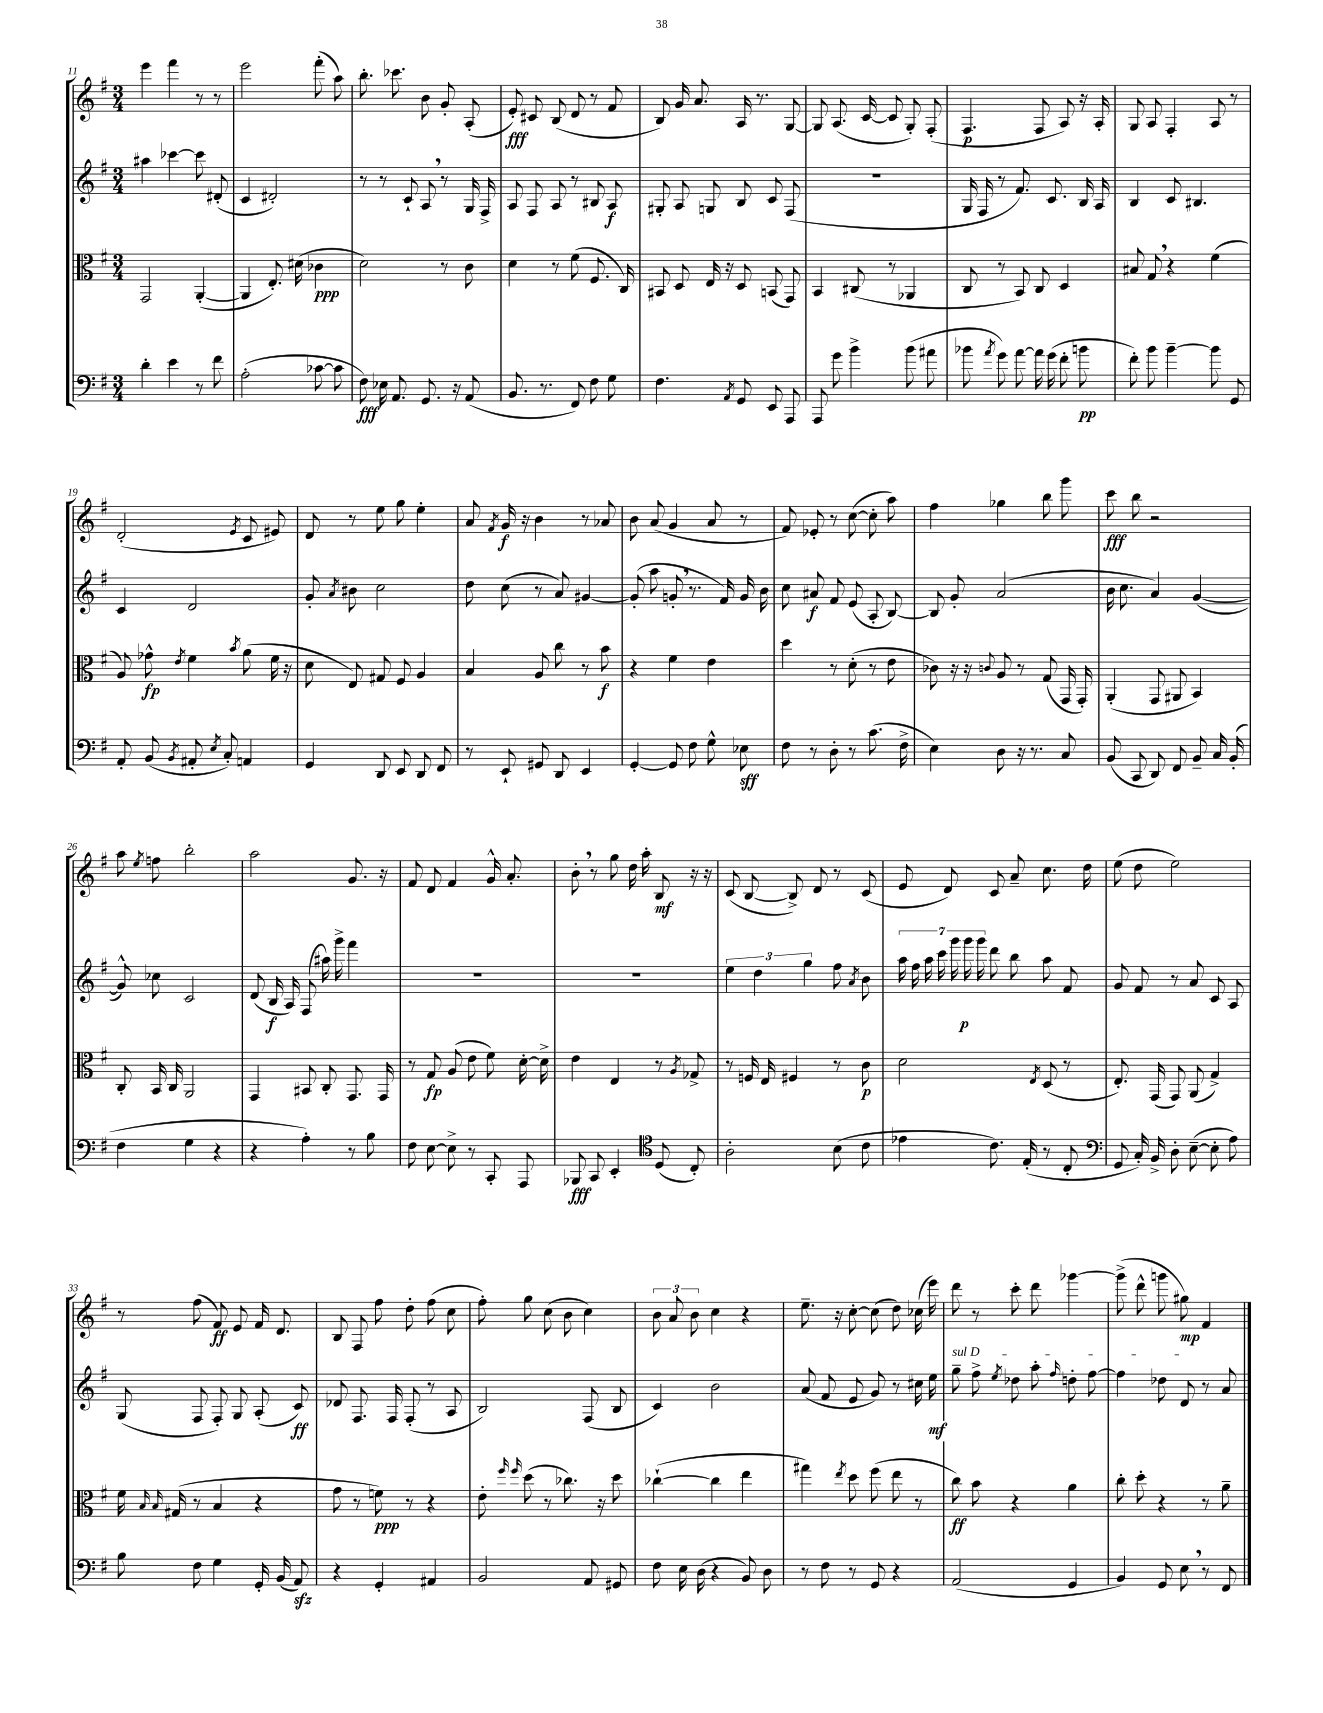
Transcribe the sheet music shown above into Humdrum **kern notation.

**kern	**dynam	**kern	**dynam	**kern	**dynam	**kern	**dynam
*part4	*part4	*part3	*part3	*part2	*part2	*part1	*part1
*staff4	*staff4	*staff3	*staff3	*staff2	*staff2	*staff1	*staff1
*clefF4	*	*clefC3	*	*clefG2	*	*clefG2	*
*k[f#]	*	*k[f#]	*	*k[f#]	*	*k[f#]	*
*M3/4	*	*M3/4	*	*M3/4	*	*M3/4	*
=11	=11	=11	=11	=11	=11	=11	=11
4d'\	.	2GG/	.	4aa#X\	.	4eee\	.
4e\	.	.	.	[4ccc-X\	.	4fff#\	.
8r	.	([4AA'/	.	8ccc-\]	.	8r	.
8f#\	.	.	.	(8d#X'/	.	8r	.
=12	=12	=12	=12	=12	=12	=12	=12
(2A'\	.	4AA/]	.	4c/	.	2eee\	.
.	.	8.E'/)	.	2d#X'/)	.	.	.
.	.	(16d#X\	.	.	.	.	.
[8c-X\	.	4c-X\	ppp	.	.	(8fff#'\	.
8c-\]	.	.	.	.	.	8aa\)	.
=13	=13	=13	=13	=13	=13	=13	=13
8F#\)	fff	2d\)	.	8r	.	8.bb'\	.
16E-X\	.	.	.	8r	.	.	.
8.AA/	.	.	.	.	.	8.ccc-X\	.
.	.	.	.	8c`/	.	.	.
8.GG/	.	.	.	8A,/	.	8b\	.
.	.	8r	.	8r	.	8g'/	.
16r	.	.	.	.	.	.	.
(8AA/	.	8c\	.	16G/	.	(8A'/	.
.	.	.	.	16F#^/	.	.	.
=14	=14	=14	=14	=14	=14	=14	=14
8.BB/	.	4d\	.	8A/	.	8e'/)	fff
.	.	.	.	8F#/	.	8c#X/	.
8.r	.	.	.	.	.	.	.
.	.	8r	.	8A/	.	(8B/	.
8FF#/)	.	(8f#\	.	8r	.	8d/	.
8F#\	.	8.F#/	.	8B#X/	.	8r	.
8G\	.	.	.	8A/	f	8f#/	.
.	.	16C/)	.	.	.	.	.
=15	=15	=15	=15	=15	=15	=15	=15
4.F#\	.	8BB#X/	.	8G#X'/	.	8B/)	.
.	.	8D/	.	8A/	.	16g/	.
.	.	.	.	.	.	8.a/	.
.	.	16E/	.	8Gn/	.	.	.
.	.	16r	.	.	.	.	.
8qAA/	.	.	.	.	.	.	.
8GG/	.	8D/	.	8B/	.	16A/	.
.	.	.	.	.	.	8.r	.
8EE/	.	(8BBn/	.	8c/	.	.	.
8AAA/	.	8GG/)	.	(8F#/	.	[8G/	.
=16	=16	=16	=16	=16	=16	=16	=16
8AAA/	.	4BB/	.	2.r	.	8G/]	.
8g\	.	.	.	.	.	(8.A/	.
4b^\	.	(8C#X/	.	.	.	.	.
.	.	.	.	.	.	[16c/	.
.	.	8r	.	.	.	8c/]	.
(8b\	.	4AA-X/	.	.	.	8G'/)	.
8a#X\	.	.	.	.	.	(8F#'/	.
=17	=17	=17	=17	=17	=17	=17	=17
8b-X\	.	8C/	.	16G/	.	4.F#/	p
.	.	.	.	16F#/	.	.	.
8qa/	.	.	.	.	.	.	.
8g\)	.	8r	.	8r	.	.	.
[8a\	.	8BB/)	.	8.f#/)	.	.	.
16a\]	.	8C/	.	.	.	8F#/	.
(16g\	.	.	.	8.c/	.	.	.
8f#'\	.	4D/	.	.	.	8A/)	.
8bn\	pp	.	.	16B/	.	16r	.
.	.	.	.	16A/	.	16A'/	.
=18	=18	=18	=18	=18	=18	=18	=18
8f#'\)	.	8B#X/	.	4B/	.	8G/	.
8b\	.	8G,/	.	.	.	8A/	.
[4b~\	.	4r	.	8c/	.	4F#'/	.
.	.	.	.	4.B#X/	.	.	.
8b\]	.	(4f#\	.	.	.	8A/	.
8GG/	.	.	.	.	.	8r	.
!!LO:LB:g=z
=19	=19	=19	=19	=19	=19	=19	=19
8AA'/	.	8A/)	.	4c/	.	(2d'/	.
(8BB/	.	8g-X^^\	fp	.	.	.	.
8qBB/	.	8qe/	.	.	.	.	.
8AA#X'/	.	4f#\	.	2d/	.	.	.
8qE/	.	.	.	.	.	.	.
8C'/)	.	.	.	.	.	.	.
.	.	8qb/	.	.	.	8qe/	.
4AAn/	.	(8a\	.	.	.	8c/	.
.	.	16f#\	.	.	.	8e#X/)	.
.	.	16r	.	.	.	.	.
=20	=20	=20	=20	=20	=20	=20	=20
4GG/	.	8d\	.	8g'/	.	8d/	.
.	.	.	.	8qa/	.	.	.
.	.	8E/)	.	8b#X\	.	8r	.
8DD/	.	8G#X/	.	2cc\	.	8ee\	.
8EE/	.	8F#/	.	.	.	8gg\	.
8DD/	.	4A/	.	.	.	4ee'\	.
8FF#/	.	.	.	.	.	.	.
=21	=21	=21	=21	=21	=21	=21	=21
8r	.	4B/	.	8dd\	.	8a/	.
.	.	.	.	.	.	8qf#/	.
8EE`/	.	.	.	(8cc\	.	16g/	f
.	.	.	.	.	.	16r	.
8GG#X/	.	8A/	.	8r	.	4b\	.
8DD/	.	8cc\	.	8a/)	.	.	.
4EE/	.	8r	.	[4g#X/	.	8r	.
.	.	8b\	f	.	.	8a-X/	.
=22	=22	=22	=22	=22	=22	=22	=22
[4GG'/	.	4r	.	(8g#'/]	.	8b\	.
.	.	.	.	8aa\	.	(8a/	.
8GG/]	.	4f#\	.	8gn',/	.	4g/	.
8F#\	.	.	.	8.r	.	.	.
8G^^\	.	4e\	.	.	.	8a/	.
.	.	.	.	16f#/)	.	.	.
8E-X\	sff	.	.	16g/	.	8r	.
.	.	.	.	16b\	.	.	.
=23	=23	=23	=23	=23	=23	=23	=23
8F#\	.	4dd\	.	8cc\	.	8f#/)	.
8r	.	.	.	8a#X/	f	8e-X'/	.
8D'\	.	8r	.	8f#/	.	8r	.
8r	.	(8d'\	.	(8e/	.	([8cc\	.
(8.c\	.	8r	.	8A'/	.	8cc'\]	.
.	.	8e\	.	[8B/)	.	8aa\)	.
16F#^\	.	.	.	.	.	.	.
=24	=24	=24	=24	=24	=24	=24	=24
4E\)	.	8c-X\)	.	8B/]	.	4ff#\	.
.	.	16r	.	8g'/	.	.	.
.	.	16r	.	.	.	.	.
.	.	8qqcn/	.	.	.	.	.
8D\	.	8A/	.	(2a/	.	4gg-X\	.
16r	.	8r	.	.	.	.	.
8.r	.	.	.	.	.	.	.
.	.	(8G/	.	.	.	8bb\	.
8C/	.	16GG/	.	.	.	8ggg\	.
.	.	16GG'/)	.	.	.	.	.
=25	=25	=25	=25	=25	=25	=25	=25
(8BB/	.	(4AA'/	.	16b\	.	8ccc\	fff
.	.	.	.	8.cc\	.	.	.
8CC/	.	.	.	.	.	8bb\	.
8DD/)	.	8GG/	.	4a/)	.	2r	.
8FF#/	.	8AA#X/	.	.	.	.	.
8BB~/	.	4BB/)	.	([4g/	.	.	.
16C/	.	.	.	.	.	.	.
(16BB'/	.	.	.	.	.	.	.
!!LO:LB:g=z
=26	=26	=26	=26	=26	=26	=26	=26
4F#\	.	8C'/	.	8g^^/])	.	8aa\	.
.	.	.	.	.	.	8qee/	.
.	.	16BB/	.	8cc-X\	.	8ffn\	.
.	.	16C/	.	.	.	.	.
4G\	.	2AA/	.	2c/	.	2bb'\	.
4r	.	.	.	.	.	.	.
=27	=27	=27	=27	=27	=27	=27	=27
4r	.	4GG/	.	(8d/	.	2aa\	.
.	.	.	.	16B/	f	.	.
.	.	.	.	16A/)	.	.	.
4A'\)	.	8BB#X/	.	(8F#/	.	.	.
.	.	8C'/	.	16aa#X\)	.	.	.
.	.	.	.	16ggg^\	.	.	.
8r	.	8.GG/	.	4fff#\	.	8.g/	.
8B\	.	.	.	.	.	.	.
.	.	16GG/	.	.	.	16r	.
=28	=28	=28	=28	=28	=28	=28	=28
8F#\	.	8r	.	2.r	.	8f#/	.
[8E\	.	8G/	fp	.	.	8d/	.
8E^\]	.	(8A/	.	.	.	4f#/	.
8r	.	8e\	.	.	.	.	.
8CC'/	.	8f#\)	.	.	.	16g^^/	.
.	.	.	.	.	.	8.a'/	.
8AAA/	.	[16d'\	.	.	.	.	.
.	.	16d^\]	.	.	.	.	.
=29	=29	=29	=29	=29	=29	=29	=29
8BBB-X/	fff	4e\	.	2.r	.	8b',\	.
8CC/	.	.	.	.	.	8r	.
4EE'/	.	4E/	.	.	.	8gg\	.
.	.	.	.	.	.	16dd\	.
.	.	.	.	.	.	16aa'\	.
*clefC4	*	*	*	*	*	*	*
(8D/	.	8r	.	.	.	8B/	mf
.	.	8qA/	.	.	.	.	.
8C'/)	.	8G-X^/	.	.	.	16r	.
.	.	.	.	.	.	16r	.
=30	=30	=30	=30	=30	=30	=30	=30
2A'\	.	8r	.	6ee\	.	(8c/	.
.	.	16Fn/	.	.	.	[8B/	.
.	.	.	.	6dd\	.	.	.
.	.	16E/	.	.	.	.	.
.	.	4F#X/	.	.	.	8B^/])	.
.	.	.	.	6gg\	.	.	.
.	.	.	.	.	.	8d/	.
(8B\	.	8r	.	8ff#\	.	8r	.
.	.	.	.	8qa/	.	.	.
8c\	.	8c\	p	8b\	.	(8c/	.
=31	=31	=31	=31	=31	=31	=31	=31
4e-X\	.	2d\	.	28aa\	.	8e/	.
.	.	.	.	28ff#\	.	.	.
.	.	.	.	28aa\	.	.	.
.	.	.	.	28ccc\	.	.	.
.	.	.	.	.	.	8d/)	.
.	.	.	.	28ggg\	.	.	.
.	.	.	.	28ggg\	p	.	.
.	.	.	.	28ggg\	.	.	.
8.c\)	.	.	.	8ddd\	.	8c/	.
.	.	.	.	8bb\	.	8a~/	.
(16E'/	.	.	.	.	.	.	.
.	.	8qE/	.	.	.	.	.
8r	.	(8D/	.	8aa\	.	8.cc\	.
8C'/	.	8r	.	8f#/	.	.	.
.	.	.	.	.	.	16dd\	.
=32	=32	=32	=32	=32	=32	=32	=32
*clefF4	*	*	*	*	*	*	*
8GG/	.	8.E'/)	.	8g/	.	(8ee\	.
16C'/)	.	.	.	8f#/	.	8dd\	.
16BB^/	.	(16GG/	.	.	.	.	.
8D'\	.	8GG/)	.	8r	.	2ee\)	.
([8E~\	.	(8AA/	.	8a/	.	.	.
8E'\]	.	4G^/)	.	8c/	.	.	.
8A\)	.	.	.	8A/	.	.	.
!!LO:LB:g=z
=33	=33	=33	=33	=33	=33	=33	=33
8B\	.	16f#\	.	(8G/	.	8r	.
.	.	16qqB/	.	.	.	.	.
.	.	16qqB/	.	.	.	.	.
.	.	(16G#X/	.	.	.	.	.
8F#\	.	8r	.	8F#/	.	(8ff#\	.
4G\	.	4B/	.	8F#'/)	.	8f#/)	ff
.	.	.	.	8G/	.	8e/	.
16GG'/	.	4r	.	(8A'/	.	16f#/	.
(16BB/	.	.	.	.	.	8.d/	.
8AAzz/)	.	.	.	8c/)	ff	.	.
=34	=34	=34	=34	=34	=34	=34	=34
4r	.	8g\	.	8d-X/	.	8B/	.
.	.	8r	.	8.F#/	.	8F#/	.
4GG'/	.	8fn\)	ppp	.	.	8ff#\	.
.	.	.	.	16F#/	.	.	.
.	.	8r	.	(8F#'/	.	8dd'\	.
4AA#X/	.	4r	.	8r	.	(8ff#\	.
.	.	.	.	8A/	.	8cc\	.
=35	=35	=35	=35	=35	=35	=35	=35
2BB/	.	8e'\	.	2B/)	.	8ff#'\)	.
.	.	16qqff#/	.	.	.	.	.
.	.	16qqff#/	.	.	.	.	.
.	.	(8dd\	.	.	.	8gg\	.
.	.	8r	.	.	.	(8cc\	.
.	.	8.cc-X\)	.	.	.	8b\	.
8AA/	.	.	.	(8F#/	.	4cc\)	.
.	.	16r	.	.	.	.	.
8GG#X/	.	8dd\	.	8B/	.	.	.
=36	=36	=36	=36	=36	=36	=36	=36
8F#\	.	([4cc-X`\	.	4c/)	.	12b\	.
.	.	.	.	.	.	12a/	.
16E\	.	.	.	.	.	.	.
.	.	.	.	.	.	12b\	.
(16D\	.	.	.	.	.	.	.
4r	.	4cc-\]	.	2b\	.	4cc\	.
8BB/)	.	4ee\	.	.	.	4r	.
8D\	.	.	.	.	.	.	.
=37	=37	=37	=37	=37	=37	=37	=37
8r	.	4gg#X\)	.	(8a/	.	8.ee~\	.
8F#\	.	.	.	8f#/	.	.	.
.	.	.	.	.	.	16r	.
.	.	8qee/	.	.	.	.	.
8r	.	8dd\	.	8e/	.	[8cc'\	.
8GG/	.	(8ff#\	.	8g/)	.	(8cc\]	.
4r	.	8ee\	.	8r	.	8dd\)	.
.	.	8r	.	16cc#X\	.	(16cc-X\	.
.	.	.	.	16ee\	mf	16eee\)	.
=38	=38	=38	=38	=38	=38	=38	=38
!	!	!	!	!LO:TX:a:i:t=sul D	!	!	!
(2AA/	.	8cc\)	ff	8gg~\	.	8ddd\	.
.	.	8b\	.	8ff#^\	.	8r	.
.	.	.	.	8qee/	.	.	.
.	.	4r	.	8dd-X\	.	8ccc'\	.
.	.	.	.	8aa'\	.	8ddd\	.
.	.	.	.	16qqff#/	.	.	.
4GG/	.	4a\	.	8ddn'\	.	[4ggg-X\	.
.	.	.	.	[8ff#\	.	.	.
=39	=39	=39	=39	=39	=39	=39	=39
4BB/)	.	8cc'\	.	4ff#\]	.	(8ggg-^\]	.
.	.	8dd'\	.	.	.	8ddd^^\	.
8GG/	.	4r	.	8dd-X\	.	8gggn\	.
8E,\	.	.	.	8d/	.	8gg#X\)	mp
8r	.	8r	.	8r	.	4f#/	.
8FF#/	.	8a~\	.	8a/	.	.	.
==	==	==	==	==	==	==	==
*-	*-	*-	*-	*-	*-	*-	*-
